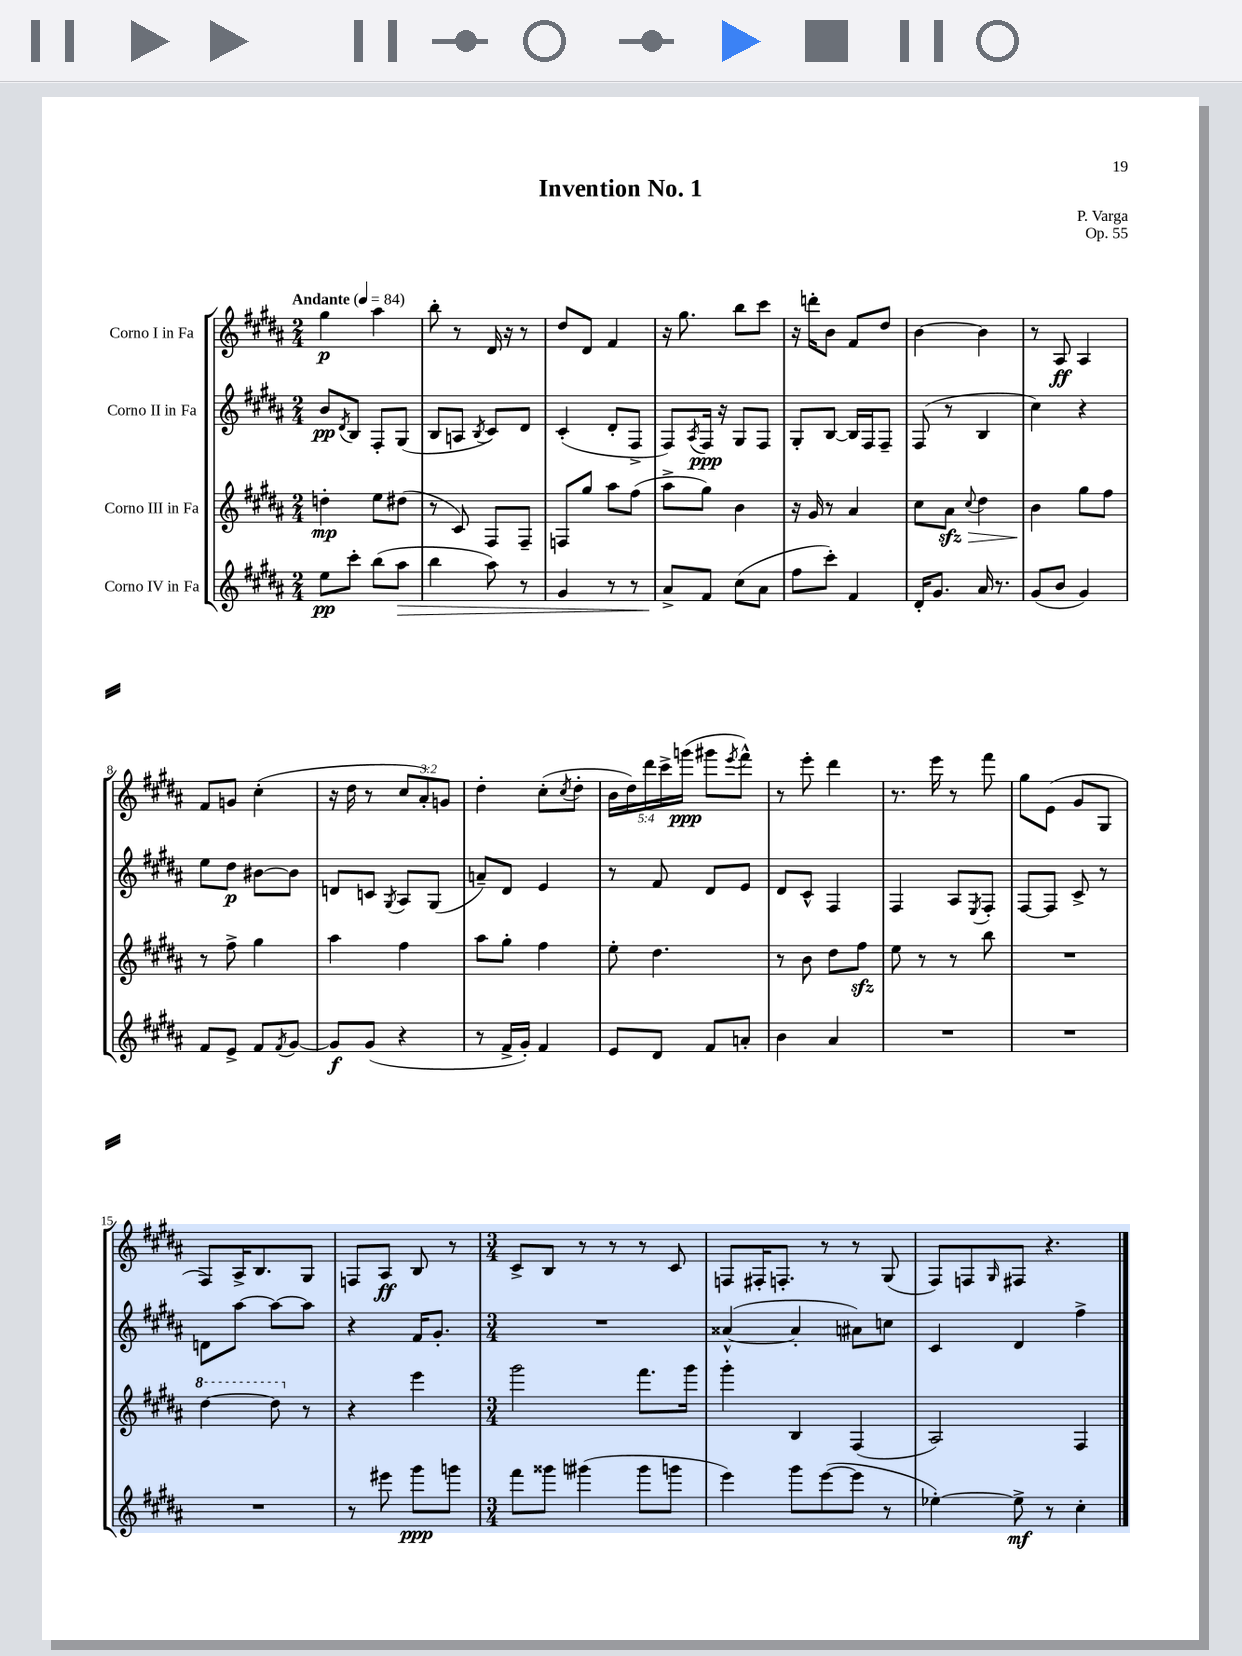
\header { title = "Invention No. 1" composer = "P. Varga" opus = "Op. 55" }
<<
\new StaffGroup <<
\new Staff = "s0" \with { instrumentName = "Corno I in Fa" } {
    \clef treble \key b \major \numericTimeSignature \time 2/4 \override Staff.TupletNumber.text = #tuplet-number::calc-fraction-text \tempo "Andante" 4 = 84
    gis''4\p ais''4 |
    b''8-. r8 dis'16 r16 r8 |
    dis''8 dis'8 fis'4 |
    r16 gis''8. b''8 cis'''8 |
    r16 d'''16-. b'8 fis'8 dis''8 |
    b'4~ b'4 |
    r8 ais8\ff ais4 |
    fis'8 g'8 cis''4-.( |
    r16 dis''16 r8 \tuplet 3/2 { cis''8 ais'8-.) g'8 } |
    dis''4-. cis''8-.( \acciaccatura { cis''8 } dis''8-. |
    \tuplet 5/4 { b'16 dis''16) dis'''16 cis'''16-> g'''16\ppp( } gis'''8 \acciaccatura { e'''8 } fis'''8-^) |
    r8 e'''8-. dis'''4 |
    r8. e'''16 r8 fis'''8 |
    gis''8 e'8( gis'8 gis8 |
    fis8) ais16-> b8. gis8 |
    f8 ais8\ff b8 r8 |
    \numericTimeSignature \time 3/4 cis'8-> b8 r8 r8 r8 cis'8 |
    f8 fis16-. f8.-. r8 r8 gis8( |
    fis8) f8 \grace { gis16 } fis8 r4. \bar "|." |
}
\new Staff = "s1" \with { instrumentName = "Corno II in Fa" } {
    \clef treble \key b \major \numericTimeSignature \time 2/4
    b'8\pp \acciaccatura { dis'8 } b8 fis8-. gis8( |
    b8 a8 \acciaccatura { b8 } cis'8) dis'8 |
    cis'4-.( dis'8-. fis8-> |
    fis8) \acciaccatura { ais8 } fis16\ppp r16 gis8 fis8 |
    gis8-. b8~ b16 fis16 fis8-- |
    fis8( r8 b4 |
    cis''4) r4 |
    e''8 dis''8\p bis'8~ bis'8 |
    d'8 c'8 \acciaccatura { gis8 } ais8 gis8( |
    a'8--) dis'8 e'4 |
    r8 fis'8 dis'8 e'8 |
    dis'8 cis'8-^ fis4 |
    fis4 ais8 \acciaccatura { e8 } fis8-. |
    fis8~ fis8 cis'8-> r8 |
    d'8 ais''8~ ais''8~ ais''8 |
    r4 fis'16 gis'8.-. |
    \numericTimeSignature \time 3/4 R2. |
    aisis'4~-^( aisis'4-. ais'8) c''8 |
    cis'4 dis'4 fis''4-> \bar "|." |
}
\new Staff = "s2" \with { instrumentName = "Corno III in Fa" } {
    \clef treble \key b \major \numericTimeSignature \time 2/4
    d''4-.\mp e''8 dis''8( |
    r8 cis'8) fis8 fis8-- |
    f8 gis''8 ais''8 fis''8( |
    ais''8-> gis''8) b'4 |
    r16 gis'16 r8 ais'4 |
    cis''8 ais'8\sfz\> \appoggiatura { cis''8 } dis''4 |
    b'4\! gis''8 fis''8 |
    r8 fis''8-> gis''4 |
    ais''4 fis''4 |
    ais''8 gis''8-. fis''4 |
    e''8-. dis''4. |
    r8 b'8 dis''8 fis''8\sfz |
    e''8 r8 r8 b''8 |
    R2 |
    \ottava #1 dis'''4~ dis'''8 \ottava #0 r8 |
    r4 e'''4 |
    \numericTimeSignature \time 3/4 gis'''2 fis'''8. gis'''16 |
    gis'''4-. b4 fis4( |
    ais2) fis4 \bar "|." |
}
\new Staff = "s3" \with { instrumentName = "Corno IV in Fa" } {
    \clef treble \key b \major \numericTimeSignature \time 2/4
    e''8\pp cis'''8-. b''8( ais''8\> |
    b''4 ais''8) r8 |
    gis'4 r8 r8 |
    ais'8->\! fis'8 cis''8( ais'8 |
    fis''8 cis'''8-.) fis'4 |
    dis'16-. gis'8. ais'16 r8. |
    gis'8( b'8 gis'4) |
    fis'8 e'8-> fis'8 \acciaccatura { fis'8 } gis'8~ |
    gis'8\f gis'8( r4 |
    r8 fis'16-> gis'16-.) fis'4 |
    e'8 dis'8 fis'8 a'8-. |
    b'4 ais'4 |
    R2 |
    R2 |
    R2 |
    r8 eis'''8 gis'''8\ppp g'''8 |
    \numericTimeSignature \time 3/4 fis'''8 gisis'''8 gis'''4( gis'''8 g'''8 |
    e'''4) gis'''8 e'''8~( e'''8 r8 |
    ees''4~-.) ees''8->\mf r8 cis''4-. \bar "|." |
}
>>
>>
